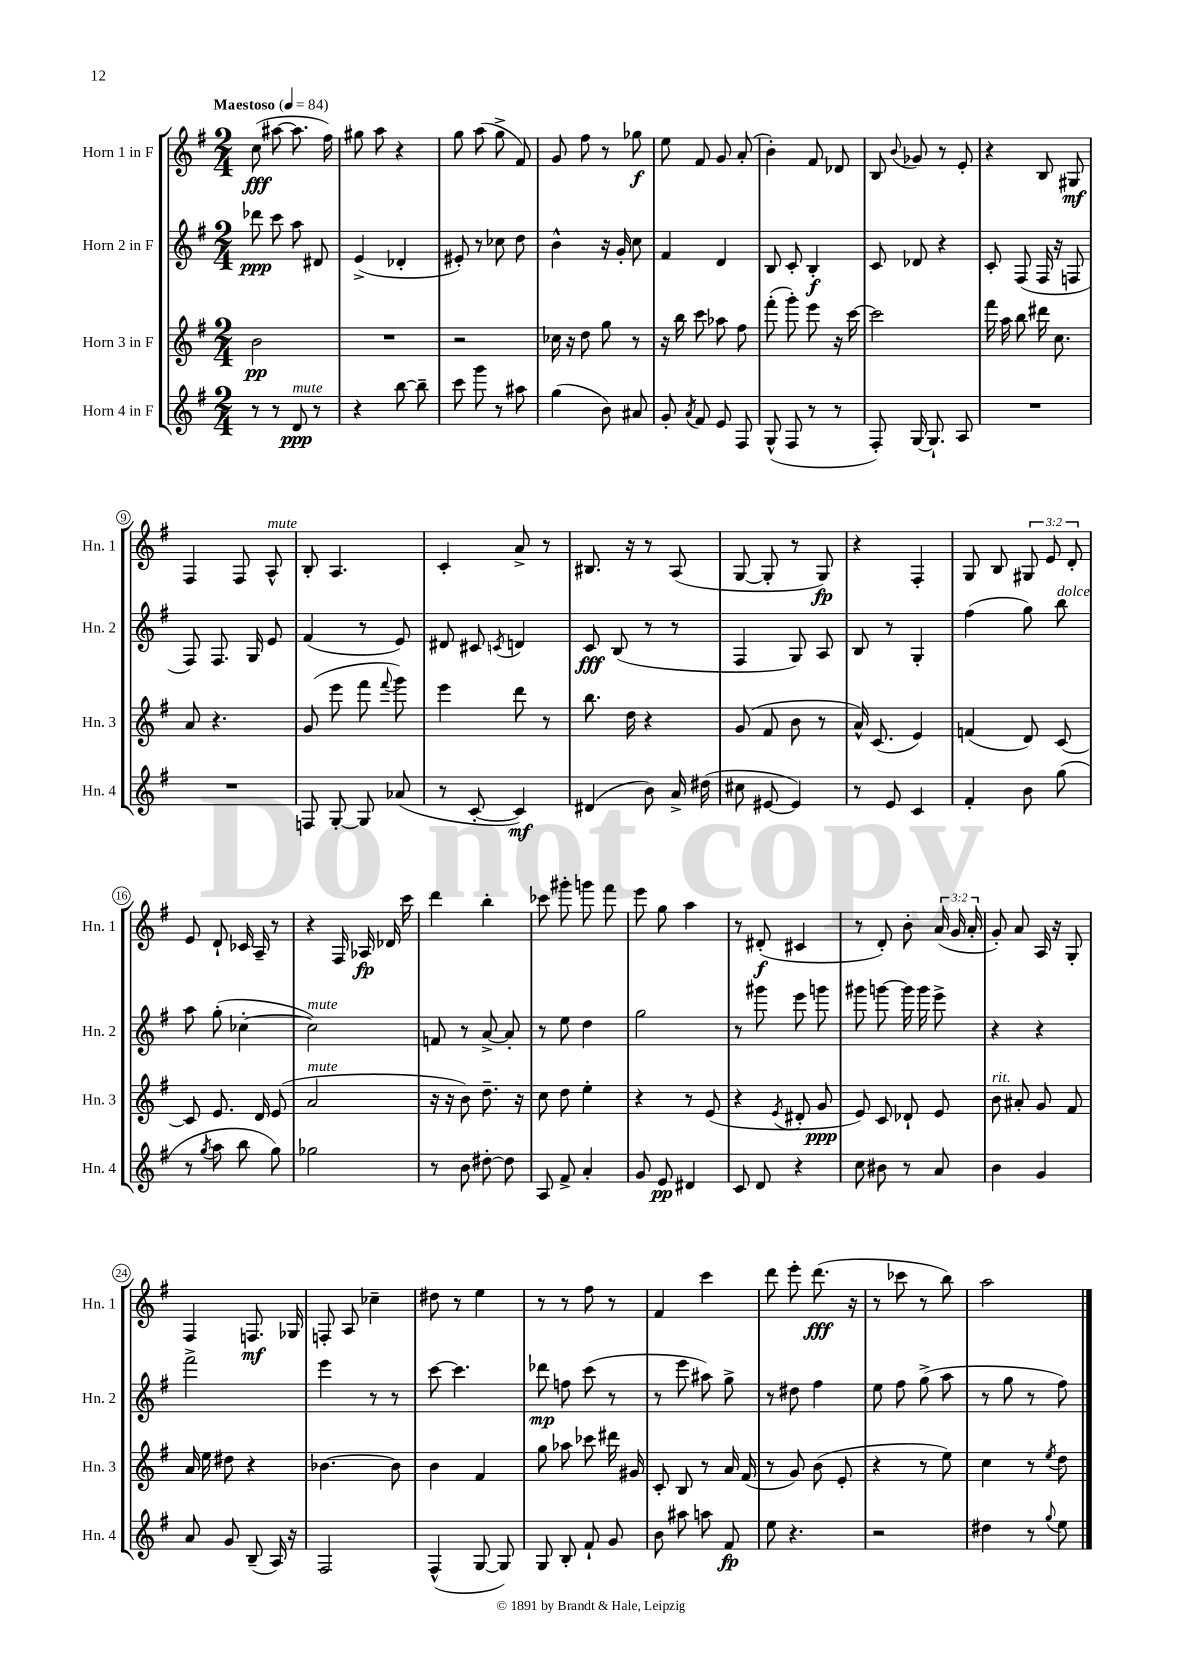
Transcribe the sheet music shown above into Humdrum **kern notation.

**kern	**kern	**kern	**kern
*staff4	*staff3	*staff2	*staff1
*clefG2	*clefG2	*clefG2	*clefG2
*k[f#]	*k[f#]	*k[f#]	*k[f#]
*M2/4	*M2/4	*M2/4	*M2/4
*MM84	*MM84	*MM84	*MM84
8r	2b	8ddd-	(8cc
8r	.	8ccc	[8aa#
8d	.	8aa	8.aa#]
8r	.	8d#	.
.	.	.	16ff#)
=	=	=	=
4r	2r	(4e^	8gg#
.	.	.	8aa
[8bb	.	4d-'	4r
8bb~]	.	.	.
=	=	=	=
8ccc	2r	8e#')	8gg
8ggg	.	8r	(8aa
8r	.	8cc-	8gg^
8aa#	.	8dd	8f#)
=	=	=	=
(4gg	16cc-	4b^^	8g
.	16r	.	.
.	8dd	.	8ff#
8b)	8gg	16r	8r
.	.	16g'	.
8a#	8r	8cc	8gg-
=	=	=	=
8g'	16r	4f#	8ee
.	16bb	.	.
8qa	.	.	.
8f#	8ccc	.	8f#
8e	8aa-	4d	8g
8F#	8ff#	.	(8a'
=	=	=	=
(8G^^	(8fff#'	8B	4b')
8F#	8ggg')	8c'	.
8r	8eee	4B'	8f#
8r	16r	.	8d-
.	[16ccc	.	.
=	=	=	=
8F#')	2ccc]	8c	8B
.	.	.	8qqb
[16G	.	8d-	8g-
8.G`]	.	.	.
.	.	4r	8r
8A	.	.	8e'
=	=	=	=
2r	16fff#	8c'	4r
.	16aa	.	.
.	8bb	(8F#	.
.	16ddd#	16F#	8B
.	8.cc	16r	.
.	.	8F	8G#
=	=	=	=
2r	8a	8F#)	4F#
.	4.r	8.F#	.
.	.	.	8F#
.	.	16G	.
.	.	8e	8A^^
=	=	=	=
8F	(8g	(4f#	8B'
[8G'	8eee	.	4.A
8G]	8fff#	8r	.
.	8qqfff#	.	.
(8a-	8ggg)	8e)	.
=	=	=	=
8r	4eee	8d#	4c'
[8c'	.	8c#	.
.	.	8qc	.
4c])	8ddd	4d	8a^
.	8r	.	8r
=	=	=	=
(4d#	8.bb	8c	8.B#
.	.	(8B	.
.	16dd	.	16r
8b)	4r	8r	8r
16a^	.	8r	(8A
(16dd#	.	.	.
=	=	=	=
8cc#	(8g	4F#	[8G
[8e#	8f#	.	8G']
4e#])	8b	8G)	8r
.	8r	8A	8G)
=	=	=	=
8r	16a^^)	8B	4r
.	(8.c	.	.
8e	.	8r	.
4c	4e)	4G'	4F#'
=	=	=	=
4f#'	(4f	(4ff#	8G
.	.	.	8B
8b	8d)	8gg)	12G#
.	.	.	12e
(8gg	[8c	8bb	.
.	.	.	12d'
=	=	=	=
8r	8c]	8aa	8e
8qgg	.	.	.
8aa	8.e	(8gg'	8d`
8bb	.	[4cc-'	16c-
.	16d	.	16A~
8gg)	(8e	.	8r
=	=	=	=
2gg-	2a	2cc-])	4r
.	.	.	16F#
.	.	.	16A-
.	.	.	16d-
.	.	.	16ccc
=	=	=	=
8r	16r	8f	4ddd
.	16r	.	.
8b	8b)	8r	.
[8dd#'	8.dd~	[8a^	4bb'
8dd#]	.	8a']	.
.	16r	.	.
=	=	=	=
8A	8cc	8r	8ccc-
8f#^	8dd	8ee	8ggg#'
4a'	4ee'	4dd	8ggg
.	.	.	8fff#
=	=	=	=
8g	4r	2gg	8eee
8e	.	.	8gg
4d#	8r	.	4aa
.	(8e	.	.
=	=	=	=
8c	4r	8r	8r
8d	.	8ggg#	(8d#'
.	8qe	.	.
4r	8d#'	8eee	4c#
.	8g	8ggg	.
=	=	=	=
8cc	8e)	8ggg#	8r
8b#	8c	[8ggg	8d')
8r	8d-`	16ggg]	8b'
.	.	16ggg	.
8a	8e	8eee^	(24a
.	.	.	24g
.	.	.	24a'
=	=	=	=
4b	8b	4r	8g')
.	8a#'	.	8a
4g	8g	4r	16A
.	.	.	16r
.	8f#	.	8G'
=	=	=	=
8a	16a	2fff#^	4F#
.	16ee	.	.
8g	8dd#	.	.
(8B~	4r	.	8.F
16A)	.	.	.
16r	.	.	16G-
=	=	=	=
2F#	[4.b-	4eee	8F'
.	.	.	8A
.	.	8r	4cc-~
.	8b-]	8r	.
=	=	=	=
(4F#^^	4b	[8ccc	8dd#
.	.	4.ccc]	8r
[8G	4f#	.	4ee
8G])	.	.	.
=	=	=	=
8G	8gg	8ddd-	8r
8B'	8aa-	8ff	8r
8f#`	8ccc-	(8ccc	8ff#
8g	16ddd#	8r	8r
.	16g#	.	.
=	=	=	=
8b	8c'	8r	4f#
8aa#	8B	8eee	.
8aa	8r	8aa#)	4ccc
8f#	16a	8gg^	.
.	(16f#	.	.
=	=	=	=
8ee	8r	8r	8ddd
4.r	8g)	8dd#	8eee'
.	(8b	4ff#	(8.ddd
.	8e'	.	.
.	.	.	16r
=	=	=	=
2r	4r	8ee	8r
.	.	8ff#	8ccc-
.	8r	(8gg^	8r
.	8ee)	8aa	8bb)
=	=	=	=
4dd#	4cc	8r	2aa
.	.	8gg	.
8r	8r	8r	.
8qqgg	8qee	.	.
8ee	8dd	8ff#)	.
==	==	==	==
*-	*-	*-	*-
